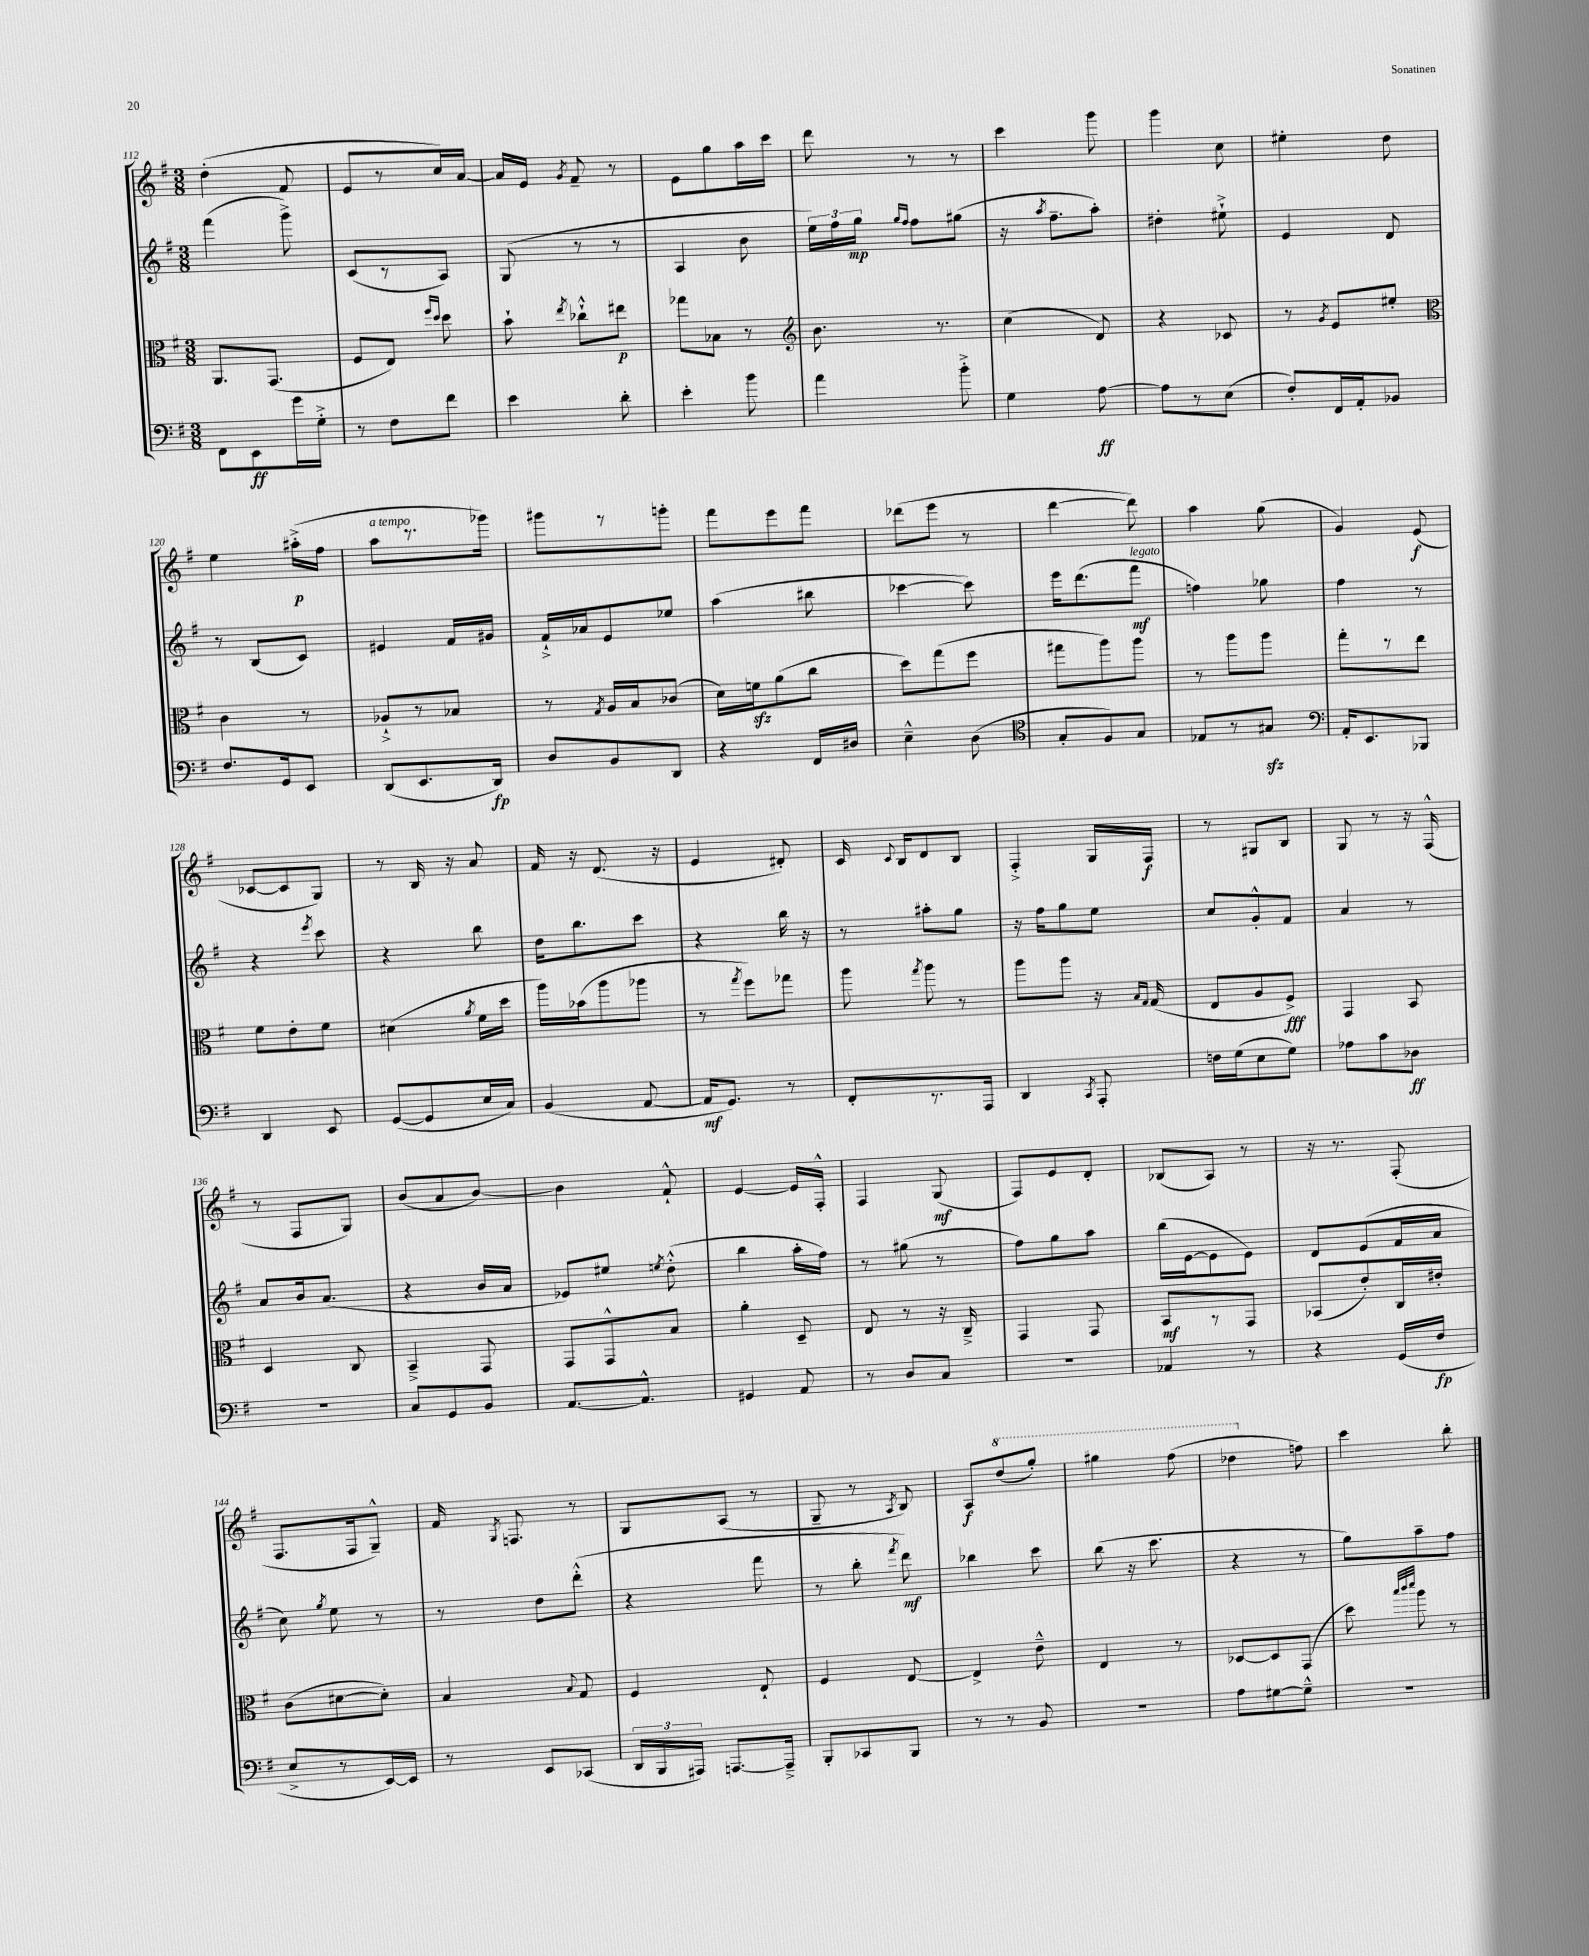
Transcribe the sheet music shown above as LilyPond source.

<<
\new StaffGroup <<
\new Staff = "s0" {
    \clef treble \key g \major \numericTimeSignature \time 3/8
    \autoBeamOff d''4-.( fis'8 |
    e'8[ r8 c''16) a'16]~ |
    a'16[ e'16] \acciaccatura { g'8 } fis'8-- r8 |
    e'8[ g''8 a''16 c'''16] |
    d'''8 r8 r8 |
    c'''4 g'''8 |
    g'''4 c''8 |
    eis''4-. d''8 |
    e''4 ais''16[-.->\p( fis''16] |
    a''8[^\markup { \italic "a tempo" } r8. ges'''16]) |
    gis'''8[ r8 g'''8]-. |
    fis'''8[ e'''8 fis'''8] |
    des'''8[( e'''8] r8 |
    d'''4~ d'''8) |
    a''4 g''8( |
    g'4) e'8\f( |
    ces'8[~ ces'8 g8]) |
    r8 b16 r16 a'8 |
    fis'16 r16 d'8.( r16 |
    e'4 dis'8-.) |
    c'16 \appoggiatura { c'8 } b16[ d'8 b8] |
    fis4-.-> g16[ fis16]\f |
    r8 gis8[ b8] |
    g8 r8 r16 fis16-^( |
    r8 fis8[ g8]) |
    b'8[( a'8 b'8]~) |
    b'4 fis'8-!-^ |
    e'4~ e'16[ fis16]-.-^ |
    fis4 g8\mf( |
    fis8[) e'8 d'8]-. |
    bes8[( a8]) r8 |
    r16 r8. fis8-.( |
    fis8.[ fis16 g8]---^) |
    fis'16 \acciaccatura { g8 } f8. r8 |
    g8[ a8]( r8 |
    g8-- r8 \acciaccatura { a8 } b8) |
    a8[\f \ottava #1 d'''8( g'''8]-.) |
    gis'''4 fis'''8( |
    des'''4 \ottava #0 f''8) |
    c'''4 b''8-. \bar "|." |
}
\new Staff = "s1" {
    \clef treble \key g \major \numericTimeSignature \time 3/8
    \autoBeamOff fis'''4( g'''8->) |
    c'8[( r8 a8]) |
    g8( r8 r8 |
    a4 b'8 |
    \tuplet 3/2 { e''16[) fis''16 g''16]\mp } \grace { g''16[ fis''16] } fis''8[ gis''8]( |
    r16 \acciaccatura { a''8 } fis''8.[-- a''8]-.) |
    dis''4-. eis''8-!-> |
    e'4 d'8 |
    r8 b8[( c'8]) |
    eis'4 fis'16[ gis'16] |
    fis'16[-!-> aes'16 e'8 ees''8] |
    a''4( bis''8 |
    ces'''4~ ces'''8) |
    e'''16[ d'''8.( fis'''8]\mf^\markup { \italic "legato" } |
    f''4) ges''8 |
    fis''4 r8 |
    r4 \acciaccatura { e'''8 } c'''8 |
    r4 b''8 |
    d''16[ b''8. c'''8] |
    r4 b''16 r16 |
    r8 ais''8[-. g''8] |
    r16 fis''16[ g''8 e''8] |
    c''8[ g'8-.-^ fis'8] |
    a'4 r8 |
    a'8[ b'16 a'8.]( |
    r4 b'16[ a'16] |
    ees'8[) eis''8] \acciaccatura { e''8 } d''8-.-^( |
    b''4 a''16[-. fis''16]) |
    r8 gis''8( r8 |
    fis''8[) g''8 a''8] |
    b''16[( e'16~ e'8 e'8]) |
    d'8[ e'8( fis'16 a'16] |
    c''8) \acciaccatura { g''8 } e''8 r8 |
    r8 d''8[ d'''8]-.-^( |
    r4 fis'''8 |
    r8 b''8-. \acciaccatura { fis'''8 } d'''8\mf) |
    bes''4 c'''8 |
    b''8( r16 c'''8. |
    r4 r8 |
    g''8[) a''8-- fis''8] \bar "|." |
}
\new Staff = "s2" {
    \clef alto \key g \major \numericTimeSignature \time 3/8
    \autoBeamOff a,8.[ g,8.]( |
    fis8[ e8]) \grace { fis''16[ d''16] } d''8 |
    b'8-! \acciaccatura { e''8 } ces''8[-!-^ eis''8]\p |
    ges''8[ bes8] r8 |
    \clef treble b'8. r8. |
    c''4( d'8) |
    r4 ces'8 |
    r8 \acciaccatura { g'8 } e'8[ eis''8]-. |
    \clef alto c'4 r8 |
    aes8[-!-> r8 bes8] |
    r8 \acciaccatura { g8 } a16[ b16 ces'8]( |
    d'16[) f'16\sfz a'8( c''8] |
    d''8[) g''8( fis''8] |
    gis''8[ a''8) a''8] |
    r8 a''8[ a''8] |
    g''8[-. r8 e''8] |
    fis'8[ e'8-. fis'8] |
    dis'4( \acciaccatura { a'8 } fis'16[ d''16] |
    a''16[) bes'16( a''8 aes''8] |
    r8 \acciaccatura { g''8 } fis''8[) ges''8] |
    a''8 \acciaccatura { g''8 } a''8 r8 |
    a''8[ a''8] r16 \grace { b16[ g16] } g16( |
    e8[ a8 fis8]->\fff) |
    g,4 b,8 |
    d4 c8 |
    b,4---> g,8 |
    g,8[ g,8-^ b8] |
    a'4-. d8-- |
    e8 r8 r16 c16---> |
    g,4 g,8 |
    b,8[\mf r8 g,8] |
    bes,8[( e'8-.) c16 eis'16]-. |
    c'8[( dis'8~ dis'8]-.) |
    b4 \appoggiatura { b8 } g8 |
    fis4 e8-! |
    fis4 e8~ |
    e4-> e'8---^ |
    e4 r8 |
    des8[~ des8 g,8]( |
    d''8) \grace { b''32[ c'''32 d'''32] } a''8 r8 \bar "|." |
}
\new Staff = "s3" {
    \clef bass \key g \major \numericTimeSignature \time 3/8
    \autoBeamOff fis,8[ e,8\ff g'16 g16]-.-> |
    r8 fis8[ fis'8] |
    e'4 d'8-. |
    e'4-. b'8 |
    a'4 b'8-.-> |
    g4 a8~\ff |
    a8[ r8 e8]( |
    fis8[-.) fis,16 a,16-. bes,8] |
    fis8.[ g,16 e,8] |
    d,8[( e,8. d,16]\fp) |
    d8[ b,8 d,8] |
    r4 fis,16[ dis16] |
    e4---^ d8( |
    \clef tenor g8[-. fis8) g8] |
    ees8[ r8 gis8]\sfz |
    \clef bass a,16[-. e,8. bes,,8] |
    d,4 e,8 |
    g,8[~( g,8 e16 c16]) |
    b,4( a,8~ |
    a,16[\mf g,8.]) r8 |
    fis,8[-. r8. a,,16] |
    d,4 \acciaccatura { c,8 } a,,8-. |
    f16[ g16( e8 g8]) |
    aes8[ c'8 des8]\ff |
    r4. |
    c8[ g,8 b,8] |
    a,8.[~ a,8.]-^ |
    gis,4 a,8 |
    r8 d8[ c8] |
    R4. |
    aes,4 r8 |
    r4 g,16[( fis16]\fp |
    e8[-> r8 e,16~) e,16] |
    r8 e,8[ ces,8]( |
    \tuplet 3/2 { d,16[ b,,16 ais,,16]) } a,,8.[~ a,,16]---> |
    b,,8[-. ces,8 b,,8] |
    r8 r8 b,8 |
    r4. |
    a8[ gis8~ gis8]---^ |
    R4. \bar "|." |
}
>>
>>
\layout { \context { \Score currentBarNumber = #112 } }
